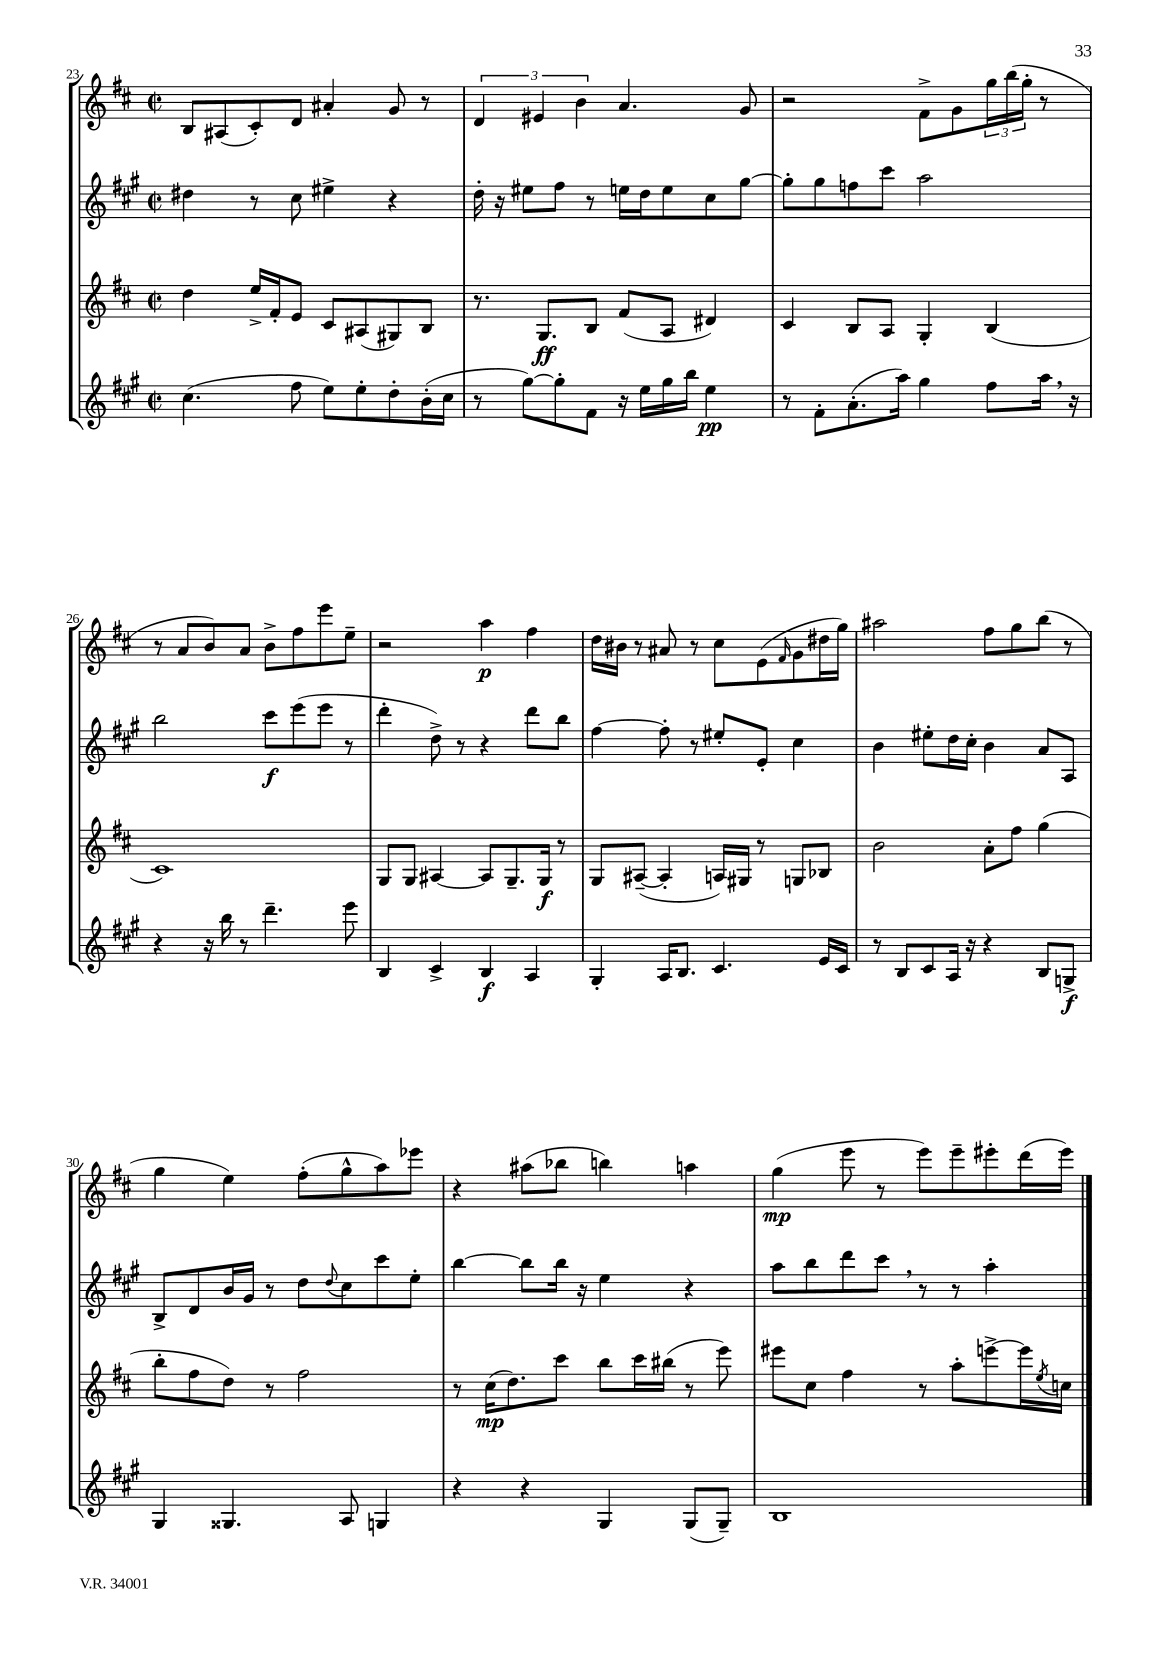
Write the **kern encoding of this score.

**kern	**kern	**kern	**kern
*staff4	*staff3	*staff2	*staff1
*clefG2	*clefG2	*clefG2	*clefG2
*k[f#c#g#]	*k[f#c#]	*k[f#c#g#]	*k[f#c#]
*M2/2	*M2/2	*M2/2	*M2/2
*met(c|)	*met(c|)	*met(c|)	*met(c|)
(4.cc#	4dd	4dd#	8B
.	.	.	(8A#
.	16ee^	8r	8c#')
.	16f#'	.	.
8ff#	8e	8cc#	8d
8ee)	8c#	4ee#^	4a#'
8ee'	(8A#	.	.
8dd'	8G#)	4r	8g
(16b'	8B	.	8r
16cc#	.	.	.
=	=	=	=
8r	8.r	16dd'	6d
.	.	16r	.
[8gg#)	.	8ee#	.
.	.	.	6e#
.	8.G	.	.
8gg#']	.	8ff#	.
.	.	.	6b
8f#	8B	8r	.
16r	(8f#	16ee	4.a
16ee	.	16dd	.
16gg#	8A	8ee	.
16bb	.	.	.
4ee	4d#)	8cc#	.
.	.	[8gg#	8g
=	=	=	=
8r	4c#	8gg#']	2r
8f#'	.	8gg#	.
(8.a'	8B	8ff	.
.	8A	8ccc#	.
16aa)	.	.	.
4gg#	4G'	2aa	8f#^
.	.	.	8g
8ff#	(4B	.	24gg
.	.	.	(24bb
.	.	.	24gg'
16aa	.	.	8r
16r	.	.	.
=	=	=	=
4r	1c#)	2bb	8r
.	.	.	8a
16r	.	.	8b)
16bb	.	.	.
8r	.	.	8a
4.ddd~	.	8ccc#	8b^
.	.	(8eee	8ff#
.	.	8eee	8eee
8eee	.	8r	8ee~
=	=	=	=
4B	8G	4ddd'	2r
.	8G	.	.
4c#^	[4A#	8dd^)	.
.	.	8r	.
4B	8A#]	4r	4aa
.	8.G~	.	.
4A	.	8ddd	4ff#
.	16G	.	.
.	8r	8bb	.
=	=	=	=
4G#'	8G	[4ff#	16dd
.	.	.	16b#
.	([8A#~	.	8r
16A	4A#']	8ff#']	8a#
8.B	.	.	.
.	.	8r	8r
4.c#	16A)	8ee#'	8cc#
.	16G#	.	.
.	8r	8e'	(8e
.	.	.	16qqf#
.	8G	4cc#	8g
16e	8B-	.	16dd#
16c#	.	.	16gg)
=	=	=	=
8r	2b	4b	2aa#
8B	.	.	.
8c#	.	8ee#'	.
16A	.	16dd	.
16r	.	16cc#'	.
4r	8a'	4b	8ff#
.	8ff#	.	8gg
8B	(4gg	8a	(8bb
8G^	.	8A	8r
=	=	=	=
4G#	8bb'	8B^	4gg
.	8ff#	8d	.
4.G##	8dd)	16b	4ee)
.	.	16g#	.
.	8r	8r	.
.	2ff#	8dd	(8ff#'
.	.	8qqdd	.
8A	.	8cc#	8gg^^
4G	.	8ccc#	8aa)
.	.	8ee'	8eee-
=	=	=	=
4r	8r	[4bb	4r
.	(16cc#	.	.
.	8.dd)	.	.
4r	.	8bb]	(8aa#
.	8ccc#	16bb	8bb-
.	.	16r	.
4G#	8bb	4ee	4bb)
.	16ccc#	.	.
.	(16bb#	.	.
(8G#	8r	4r	4aa
8G#~)	8eee)	.	.
=	=	=	=
1B	8eee#	8aa	(4gg
.	8cc#	8bb	.
.	4ff#	8ddd	8eee
.	.	8ccc#	8r
.	8r	8r	8eee)
.	8aa'	8r	8eee~
.	[8eee^	4aa'	8eee#'
.	16eee]	.	(16ddd
.	8qee	.	.
.	16cc	.	16eee#)
==	==	==	==
*-	*-	*-	*-
